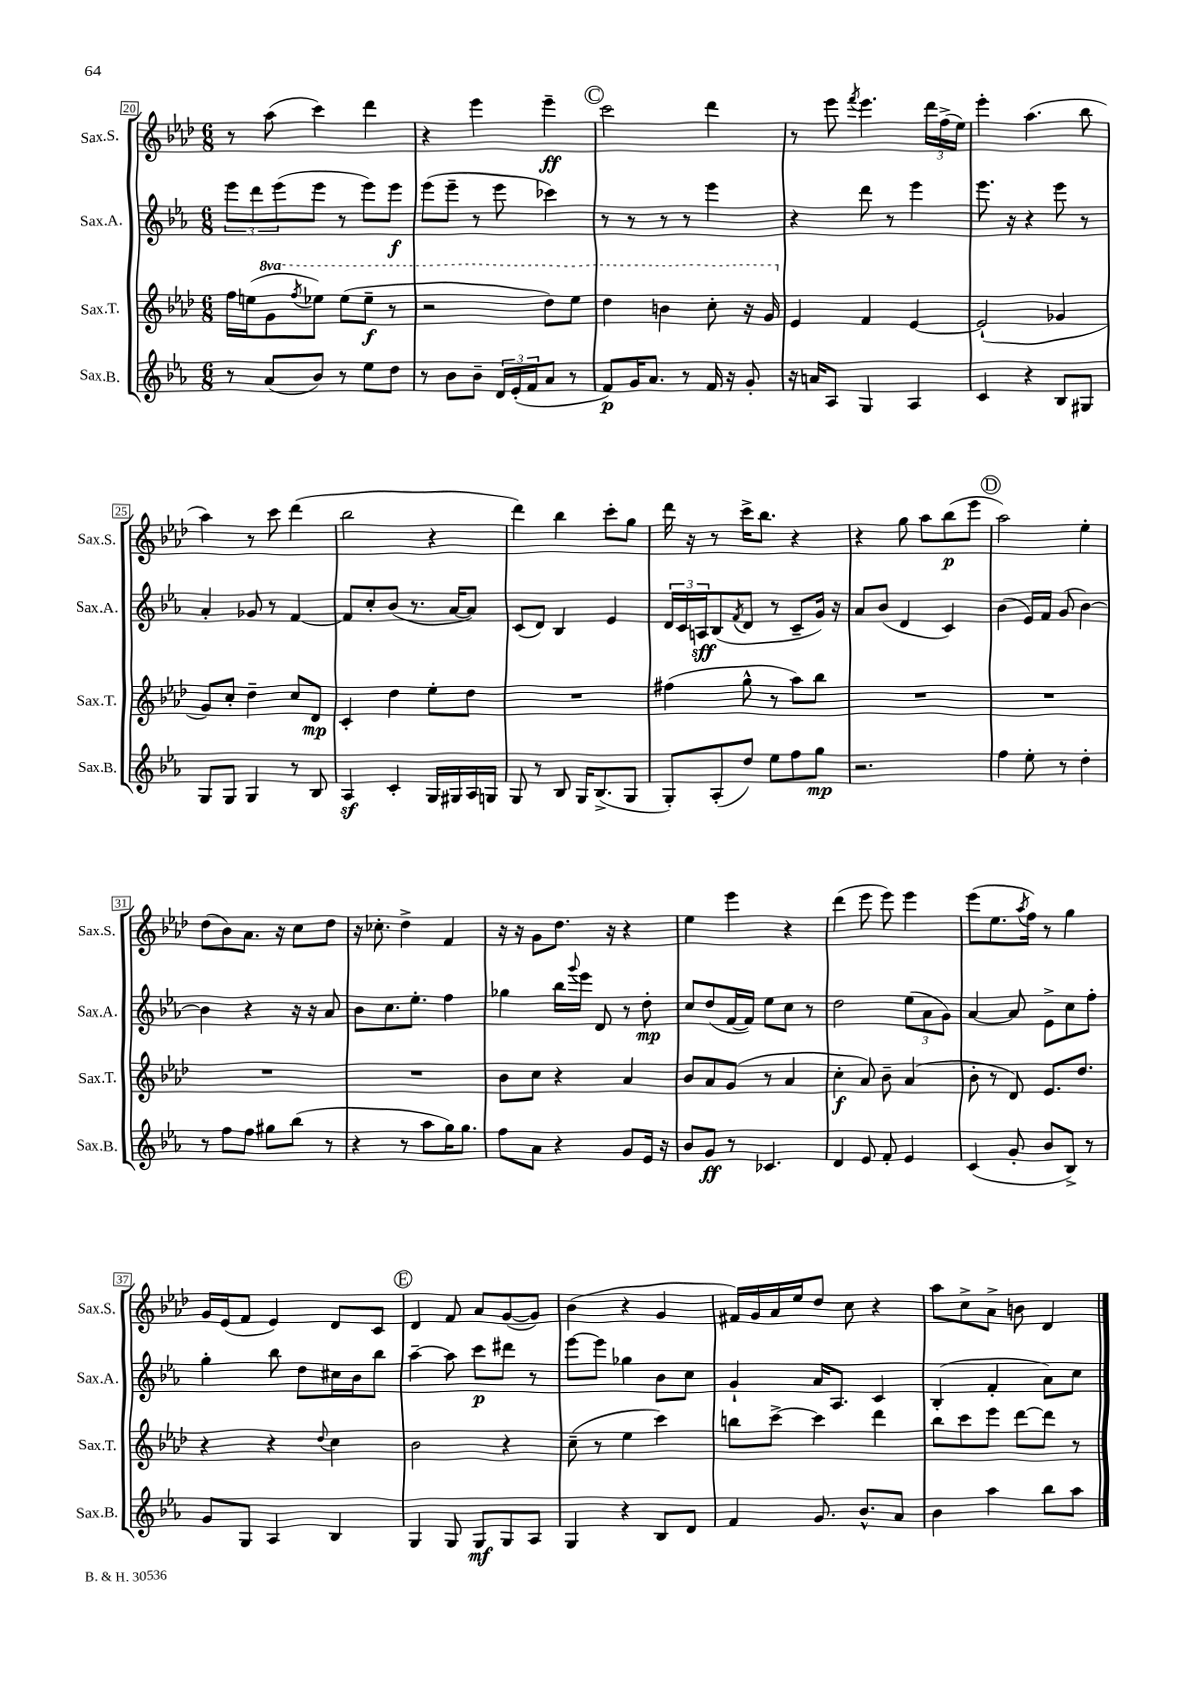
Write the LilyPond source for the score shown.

<<
\new StaffGroup <<
\new Staff = "s0" \with { instrumentName = "Sax.S." shortInstrumentName = "Sax.S." } {
    \clef treble \key aes \major \numericTimeSignature \time 6/8
    r8 aes''8( c'''4) des'''4 |
    r4 ees'''4 ees'''4--\ff |
    \mark \markup { \circle "C" } c'''2 des'''4 |
    r8 ees'''8 \acciaccatura { f'''8 } ees'''4. \tuplet 3/2 { des'''16 f''16->( ees''16) } |
    ees'''4-. aes''4.( bes''8 |
    aes''4) r8 c'''8 des'''4( |
    bes''2 r4 |
    des'''4) bes''4 c'''8-. g''8 |
    des'''16 r16 r8 c'''16-> bes''8. r4 |
    r4 g''8 aes''8 bes''8\p( ees'''8 |
    \mark \markup { \circle "D" } aes''2) ees''4-. |
    des''8( bes'8) aes'8. r16 c''8 des''8 |
    r16 ces''8.-. des''4-> f'4 |
    r16 r16 g'8 des''8. r16 r4 |
    ees''4 ees'''4 r4 |
    des'''4( ees'''8 ees'''8) ees'''4 |
    ees'''8( ees''8. \acciaccatura { aes''8 } f''16) r8 g''4 |
    g'16 ees'16( f'8 ees'4) des'8 c'8 |
    \mark \markup { \circle "E" } des'4 f'8 aes'8 g'8~( g'8) |
    bes'4( r4 g'4 |
    fis'16) g'16 aes'16 ees''16 des''8 c''8 r4 |
    aes''8 c''8-> aes'8-> b'8 des'4 \bar "|." |
}
\new Staff = "s1" \with { instrumentName = "Sax.A." shortInstrumentName = "Sax.A." } {
    \clef treble \key ees \major \numericTimeSignature \time 6/8
    \tuplet 3/2 { ees'''8 d'''8 ees'''8( } ees'''8 r8 ees'''8) ees'''8\f |
    ees'''8( ees'''8-- r8 ees'''8 ces'''4) |
    \mark \markup { \circle "C" } r8 r8 r8 r8 ees'''4 |
    r4 d'''8 r8 ees'''4 |
    ees'''8. r16 r4 ees'''8 r8 |
    aes'4-. ges'8 r8 f'4~ |
    f'8 c''8-. bes'8( r8. aes'16~ aes'8) |
    c'8( d'8) bes4 ees'4 |
    \tuplet 3/2 { d'16 c'16 a16\sff } bes8( \acciaccatura { f'8 } d'8 r8 c'8-- g'16) r16 |
    aes'8 bes'8( d'4 c'4) |
    \mark \markup { \circle "D" } bes'4( ees'16) f'16 g'8( bes'4~) |
    bes'4 r4 r16 r16 aes'8 |
    bes'8 c''8. ees''8.-. f''4 |
    ges''4 bes''16 \appoggiatura { g'''8 } ees'''16 d'8 r8 d''8-.\mp |
    c''8 d''8( f'16~ f'16) ees''8 c''8 r8 |
    d''2 \tuplet 3/2 { ees''8( aes'8 g'8) } |
    aes'4~ aes'8 ees'8-> c''8 f''8-. |
    g''4-. bes''8 d''8 cis''16 bes'16 bes''8 |
    \mark \markup { \circle "E" } aes''4~-- aes''8 c'''8\p dis'''8 r8 |
    ees'''8~ ees'''8 ges''4 bes'8 c''8 |
    g'4-! aes'16 aes8. c'4 |
    bes4-.( f'4-. aes'8) c''8 \bar "|." |
}
\new Staff = "s2" \with { instrumentName = "Sax.T." shortInstrumentName = "Sax.T." } {
    \clef treble \key aes \major \numericTimeSignature \time 6/8 \set Staff.ottavationMarkups = #ottavation-simple-ordinals
    f''16 e''16( \ottava #1 g''8 \acciaccatura { f'''8 } ees'''!8) ees'''8( ees'''8--\f r8 |
    r2 des'''8) ees'''8 |
    \mark \markup { \circle "C" } des'''4 b''4 c'''8-. r16 g''16 \ottava #0 |
    ees'4 f'4 ees'4~ |
    ees'2-!( ges'4 |
    g'8) c''8-. des''4-- c''8 des'8\mp |
    c'4-. des''4 ees''8-. des''8 |
    R2. |
    fis''4( g''8-^ r8 aes''8) bes''8 |
    R2. |
    \mark \markup { \circle "D" } R2. |
    R2. |
    R2. |
    bes'8 c''8 r4 aes'4 |
    bes'8 aes'8 g'8( r8 aes'4 |
    c''4-.\f aes'8) bes'8-- aes'4( |
    bes'8-. r8 des'8) ees'8. des''8. |
    r4 r4 \appoggiatura { des''8 } c''4 |
    \mark \markup { \circle "E" } bes'2 r4 |
    c''8--( r8 ees''4 c'''4) |
    b''8 c'''8~-> c'''4 des'''4 |
    bes''8 c'''8 ees'''8 des'''8~ des'''8 r8 \bar "|." |
}
\new Staff = "s3" \with { instrumentName = "Sax.B." shortInstrumentName = "Sax.B." } {
    \clef treble \key ees \major \numericTimeSignature \time 6/8
    r8 aes'8( bes'8) r8 ees''8 d''8 |
    r8 bes'8 bes'8-- \tuplet 3/2 { d'16 ees'16-.( f'16 } aes'8 r8 |
    \mark \markup { \circle "C" } f'8\p) g'16 aes'8. r8 f'16 r16 g'8-. |
    r16 a'16 aes8 g4 aes4 |
    c'4 r4 bes8 gis8 |
    g8 g8 g4 r8 bes8 |
    aes4\sf c'4-. g16 gis16 aes16 g16 |
    g8 r8 bes8 g16 bes8.->( g8 |
    g8-.) aes8-.( d''8) ees''8 f''8 g''8\mp |
    r2. |
    \mark \markup { \circle "D" } f''4 ees''8-. r8 d''4-. |
    r8 f''8 f''8 gis''8 bes''8( r8 |
    r4 r8 aes''8 g''16) g''8. |
    f''8 aes'8 r4 g'8 ees'16 r16 |
    bes'8 g'8\ff r8 ces'4. |
    d'4 ees'8 f'8-. ees'4 |
    c'4( g'8-. bes'8 bes8->) r8 |
    g'8 g8 aes4 bes4 |
    \mark \markup { \circle "E" } g4 g8 g8\mf g8 aes8 |
    g4 r4 bes8 d'8 |
    f'4 g'8. bes'8.-^ aes'8 |
    bes'4 aes''4 bes''8 aes''8 \bar "|." |
}
>>
>>
\layout { \context { \Score currentBarNumber = #20 \override BarNumber.stencil = #(make-stencil-boxer 0.1 0.3 ly:text-interface::print) } }
